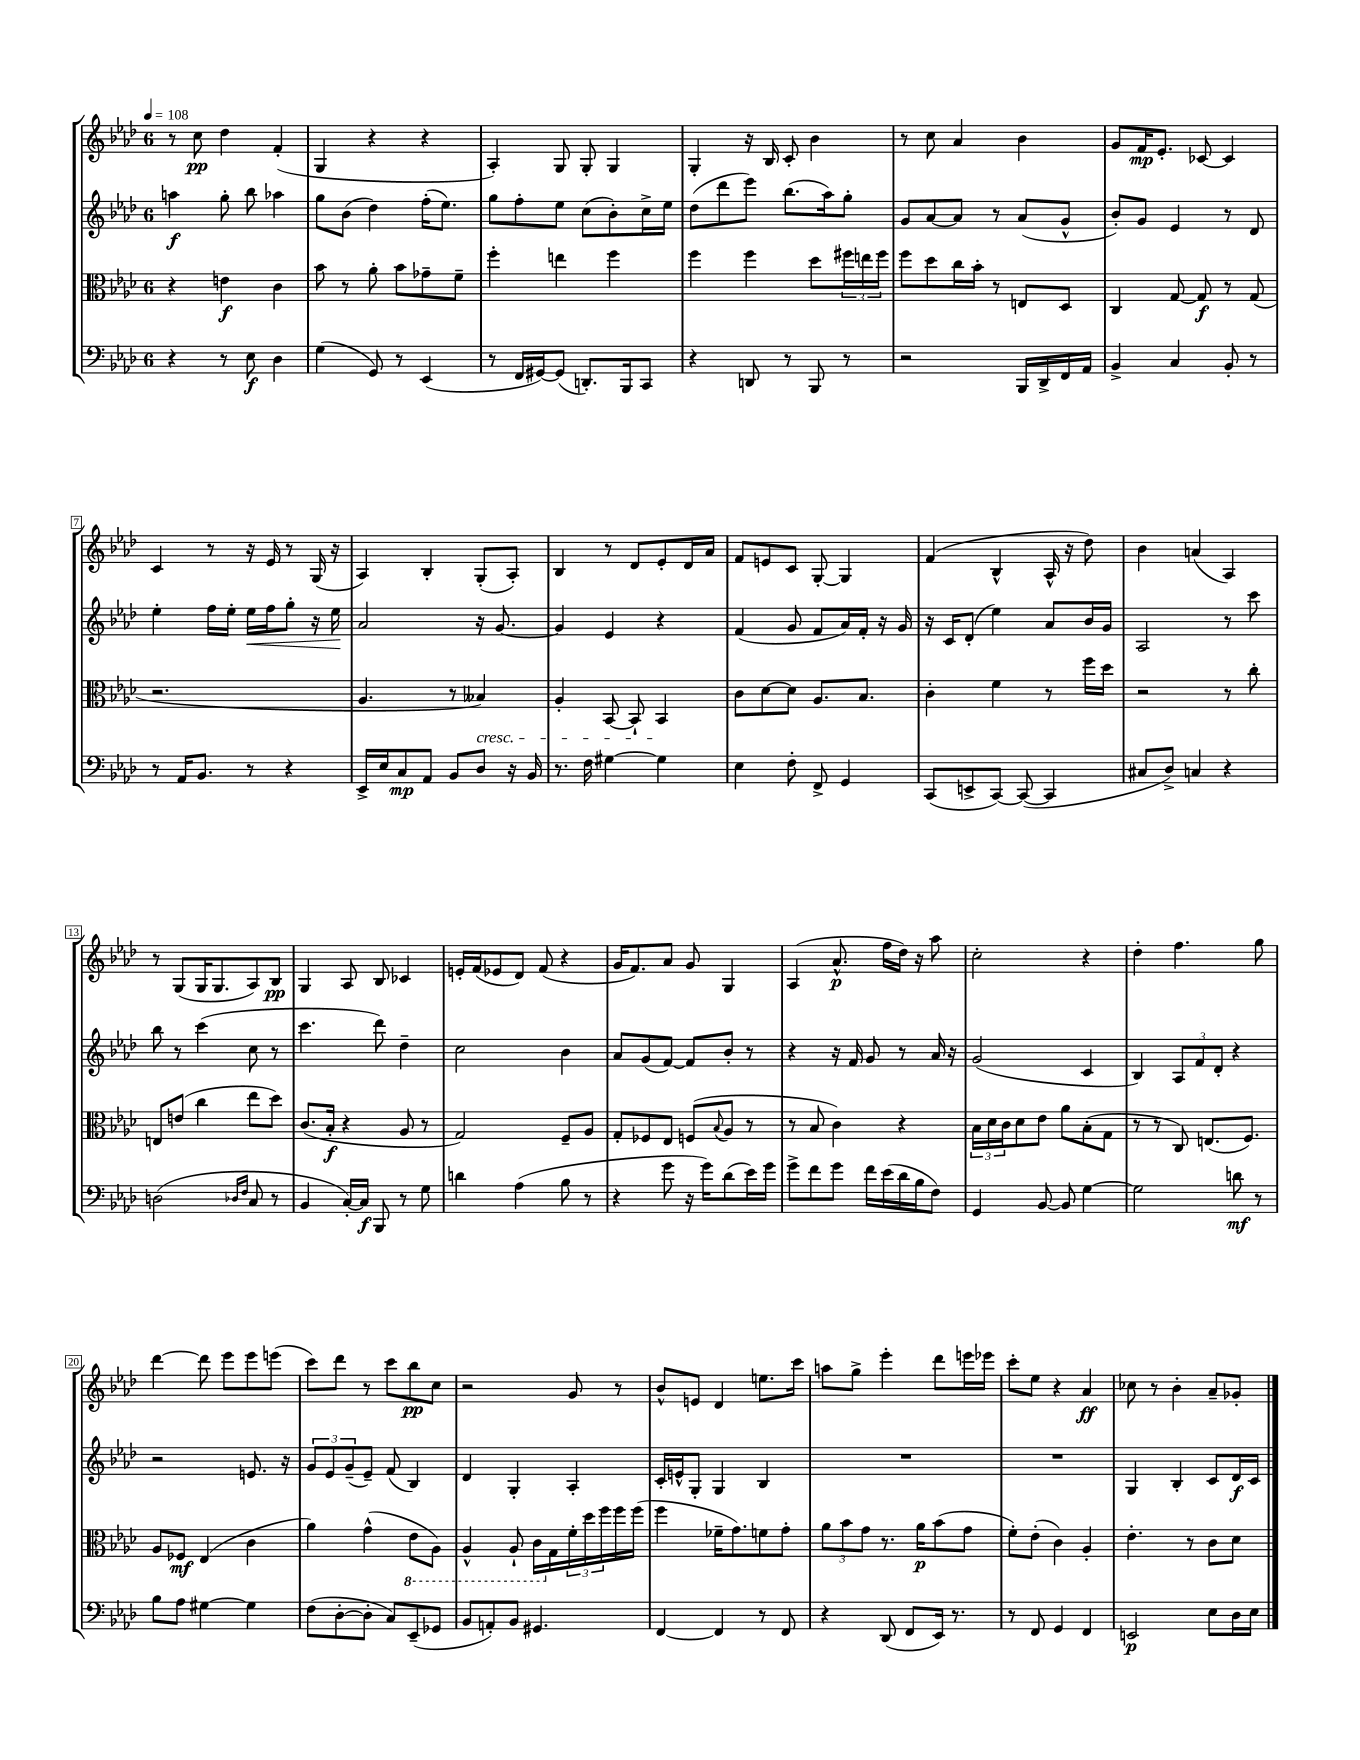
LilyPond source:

<<
\new StaffGroup <<
\new Staff = "s0" {
    \clef treble \key aes \major \once \override Staff.TimeSignature.style = #'single-digit \time 6/8 \tempo 4 = 108
    r8 c''8\pp des''4 f'4-.( |
    g4 r4 r4 |
    aes4-.) g8 g8-. g4 |
    g4-. r16 bes16 c'8-. bes'4 |
    r8 c''8 aes'4 bes'4 |
    g'8 f'16\mp ees'8.-. ces'8~ ces'4 |
    c'4 r8 r16 ees'16 r8 g16( r16 |
    aes4) bes4-. g8-.( aes8-.) |
    bes4 r8 des'8 ees'8-. des'16 aes'16 |
    f'8 e'8 c'8 g8~-. g4 |
    f'4( bes4-^ aes16-^ r16 des''8) |
    bes'4 a'4( aes4) |
    r8 g8( g16 g8. aes8) bes8\pp |
    g4 aes8 bes8 ces'4 |
    e'16-. f'16( ees'8 des'8) f'8( r4 |
    g'16 f'8.) aes'8 g'8 g4 |
    aes4( aes'8.-^\p f''16 des''16) r16 aes''8 |
    c''2-. r4 |
    des''4-. f''4. g''8 |
    des'''4~ des'''8 ees'''8 ees'''8 e'''8( |
    c'''8) des'''8 r8 c'''8 bes''8\pp c''8 |
    r2 g'8 r8 |
    bes'8-^ e'8 des'4 e''8. c'''16 |
    a''8 g''8-> ees'''4-. des'''8 e'''16 ees'''16 |
    c'''8-. ees''8 r4 aes'4\ff |
    ces''8 r8 bes'4-. aes'8-- ges'8-. \bar "|." |
}
\new Staff = "s1" {
    \clef treble \key aes \major \once \override Staff.TimeSignature.style = #'single-digit \time 6/8
    a''4\f g''8-. bes''8 aes''4 |
    g''8 bes'8( des''4) f''16-.( ees''8.) |
    g''8 f''8-. ees''8 c''8( bes'8-.) c''16-> ees''16 |
    des''8( des'''8 ees'''8) bes''8.( aes''16) g''8-. |
    g'8 aes'8~ aes'8 r8 aes'8( g'8-^ |
    bes'8-.) g'8 ees'4 r8 des'8 |
    ees''4-. f''16 ees''16-. ees''16\< f''16 g''8-. r16 ees''16\! |
    aes'2 r16 g'8.~ |
    g'4 ees'4 r4 |
    f'4( g'8 f'8 aes'16) f'16-. r16 g'16 |
    r16 c'16 des'8-.( ees''4) aes'8 bes'16 g'16 |
    aes2 r8 c'''8 |
    bes''8 r8 c'''4( c''8 r8 |
    c'''4. des'''8) des''4-- |
    c''2 bes'4 |
    aes'8 g'8( f'8~) f'8 bes'8-. r8 |
    r4 r16 f'16 g'8 r8 aes'16 r16 |
    g'2( c'4 |
    bes4) \tuplet 3/2 { aes8 f'8 des'8-. } r4 |
    r2 e'8. r16 |
    \tuplet 3/2 { g'8 ees'8 g'8--( } ees'8--) f'8( bes4) |
    des'4 g4-. aes4-. |
    c'16-. e'16-^ g8-. g4 bes4 |
    R2. |
    R2. |
    g4 bes4-. c'8 des'16\f c'16 \bar "|." |
}
\new Staff = "s2" {
    \clef alto \key aes \major \once \override Staff.TimeSignature.style = #'single-digit \time 6/8
    r4 e'4\f c'4 |
    bes'8 r8 aes'8-. bes'8 ges'8-- f'8-- |
    f''4-. e''4 f''4 |
    f''4 f''4 des''8 \tuplet 3/2 { fis''16 e''16 fis''16 } |
    f''8 des''8 c''16 bes'16-. r8 e8 des8 |
    c4 g8~ g8\f r8 g8( |
    r2. |
    aes4. r8 beses4\cresc) |
    aes4-. bes,8~ bes,8-! bes,4\! |
    c'8 des'8~ des'8 aes8. bes8. |
    c'4-. f'4 r8 f''16 des''16 |
    r2 r8 c''8-. |
    e8 e'8( c''4 ees''8 des''8) |
    c'8.( bes16-.\f r4 aes8 r8 |
    g2) f8-- aes8 |
    g8-. fes8 ees8 f8( \appoggiatura { bes8 } aes8 r8 |
    r8 bes8 c'4) r4 |
    \tuplet 3/2 { bes16 des'16 c'16 } des'8 ees'8 aes'8 bes8-.( g8 |
    r8 r8 c8) e8.( f8.) |
    aes8 fes8\mf ees4( c'4 |
    aes'4) g'4-^( \ottava #-1 ees8 aes,8) |
    aes,4-^ aes,8-! c16 \ottava #0 g16 \tuplet 3/2 { f'16-. des''16 f''16 } f''16 f''16( |
    f''4 fes'16-- g'8.) f'8 g'8-. |
    \tuplet 3/2 { aes'8 bes'8 g'8 } r8. aes'16\p bes'8( g'8 |
    f'8-.) ees'8-.( c'4) aes4-. |
    ees'4.-. r8 c'8 des'8 \bar "|." |
}
\new Staff = "s3" {
    \clef bass \key aes \major \once \override Staff.TimeSignature.style = #'single-digit \time 6/8
    r4 r8 ees8\f des4 |
    g4( g,8) r8 ees,4( |
    r8 f,16 gis,16~) gis,8( d,8.-.) bes,,16 c,8 |
    r4 d,8 r8 bes,,8 r8 |
    r2 bes,,16 des,16-> f,16 aes,16 |
    bes,4-> c4 bes,8-. r8 |
    r8 aes,16 bes,8. r8 r4 |
    ees,16-> ees16 c8\mp aes,8 bes,8 des8 r16 bes,16 |
    r8. f16 gis4~ gis4 |
    ees4 f8-. f,8-> g,4 |
    c,8( e,8-> c,8~) c,8~( c,4 |
    cis8 des8->) c4 r4 |
    d2( \grace { des16 f16 } c8 r8 |
    bes,4 c16~-.) c16\f bes,,8 r8 g8 |
    d'4 aes4( bes8 r8 |
    r4 g'8 r16 g'16) des'8( ees'16) g'16 |
    g'8-> f'8 g'8 f'16 ees'16( des'16 bes16 f8) |
    g,4 bes,8~ bes,8 g4~ |
    g2 d'8\mf r8 |
    bes8 aes8 gis4~ gis4 |
    f8( des8~-. des8-. c8) ees,8--( ges,8 |
    bes,8 a,8-.) bes,8 gis,4. |
    f,4~ f,4 r8 f,8 |
    r4 des,8( f,8 ees,16) r8. |
    r8 f,8 g,4 f,4 |
    e,2\p ees8 des16 ees16 \bar "|." |
}
>>
>>
\layout { \context { \Score \override BarNumber.stencil = #(make-stencil-boxer 0.1 0.3 ly:text-interface::print) } }
